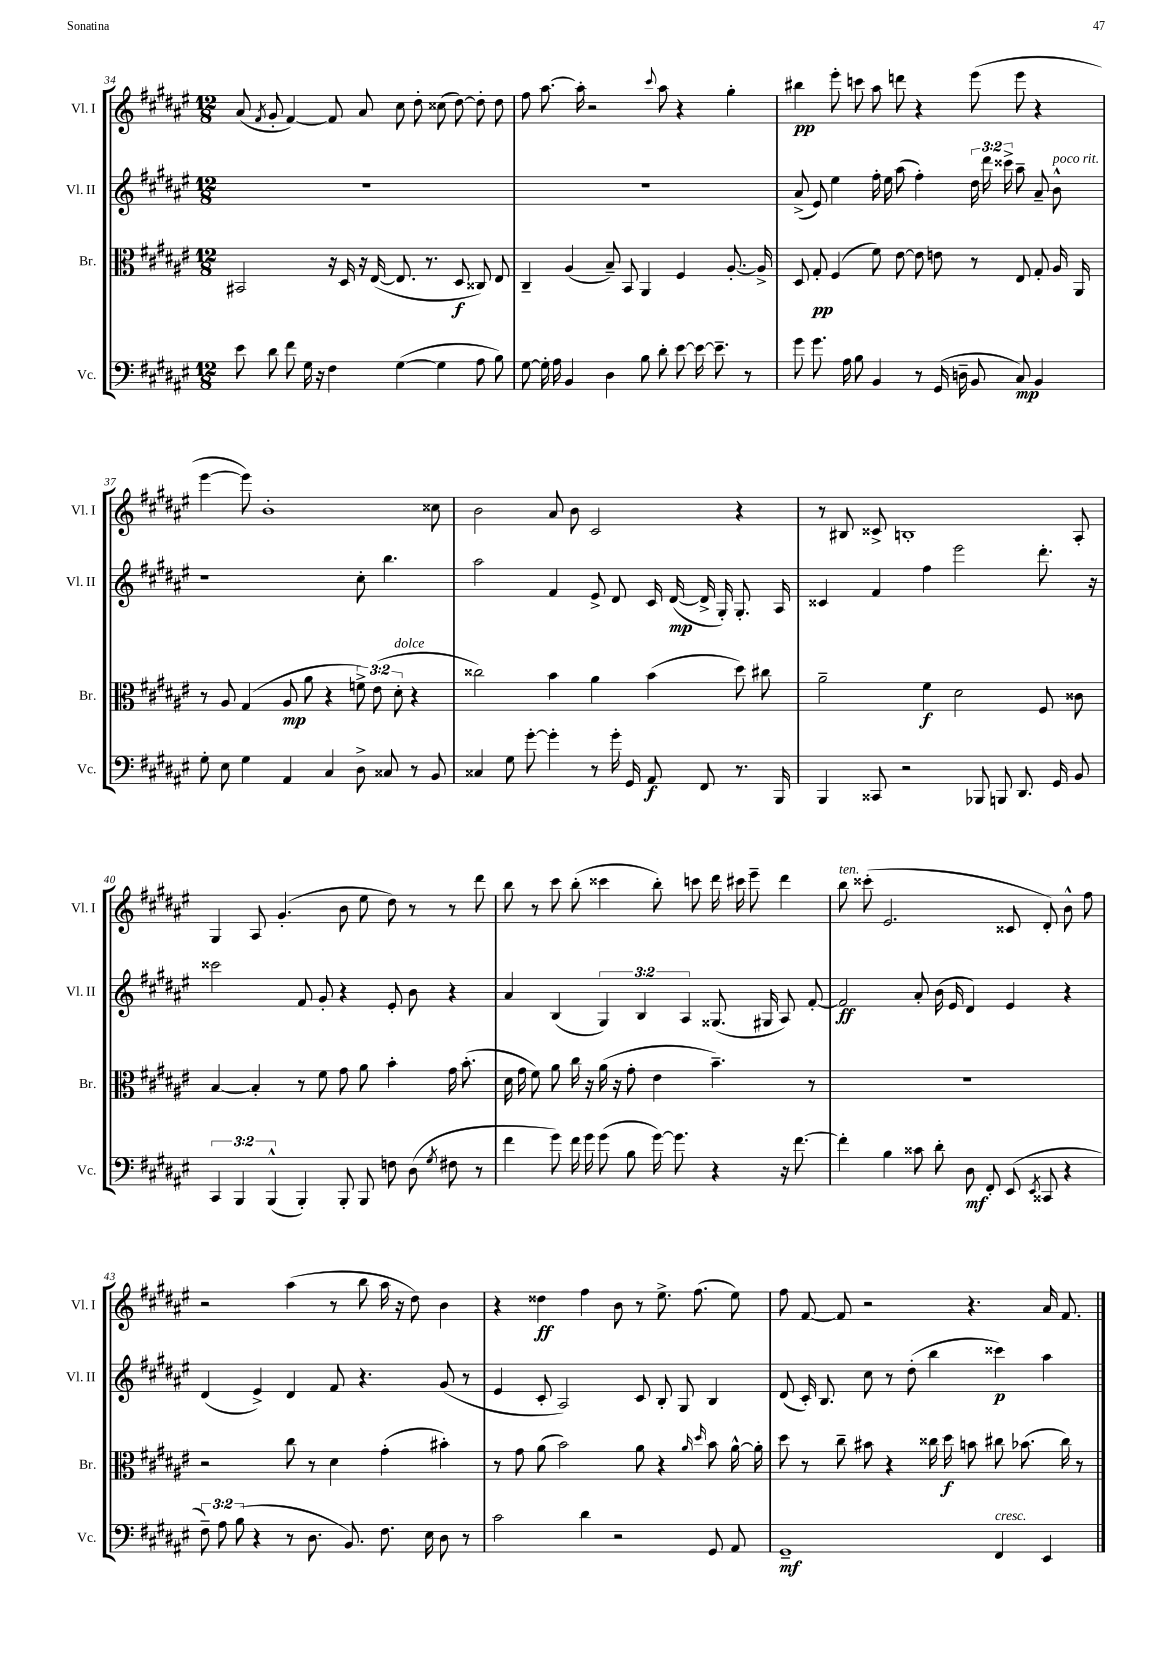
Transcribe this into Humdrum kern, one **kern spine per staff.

**kern	**kern	**kern	**kern
*staff4	*staff3	*staff2	*staff1
*clefF4	*clefC3	*clefG2	*clefG2
*k[f#c#g#d#a#e#]	*k[f#c#g#d#a#e#]	*k[f#c#g#d#a#e#]	*k[f#c#g#d#a#e#]
*M12/8	*M12/8	*M12/8	*M12/8
8e#	2BB#	1.r	(8a#
.	.	.	8qf#
8d#	.	.	8g#'
8f#	.	.	[4f#)
16G#	.	.	.
16r	.	.	.
4F#	16r	.	8f#]
.	16D#	.	.
.	16r	.	8a#
.	([16E#	.	.
([4G#	8.E#]	.	8cc#
.	.	.	8dd#'
.	8.r	.	.
4G#]	.	.	(8cc##
.	8D#	.	[8dd#)
8A#	8C##)	.	8dd#']
8B)	8E#	.	8dd#
=	=	=	=
[8G#	4C#~	1.r	8ff#
16G#']	.	.	[8.aa#
16A#	.	.	.
4BB	(4A#	.	.
.	.	.	16aa#']
.	.	.	2r
4D#	8B~)	.	.
.	8BB	.	.
8B	4AA#	.	.
.	.	.	8qqccc#
8d#'	.	.	8aa#
[8e#	4F#	.	4r
16e#_	.	.	.
8.e#~]	.	.	.
.	[8.A#'	.	4gg#'
8r	.	.	.
.	16A#^]	.	.
=	=	=	=
8g#	8D#	(8a#^	4bb#
8.g#	8G#'	8e#)	.
.	(4F#	4ee#	8eee#'
16A#	.	.	.
8B	.	.	8ccc
4BB	8f#)	16ff#'	8aa#
.	.	16ee#	.
.	[8e#	(8aa#	8ddd
8r	8e#]	4ff#')	4r
(16GG#	8e	.	.
16D~	.	.	.
8BB	8r	24dd#	(8eee#
.	.	24ddd#	.
.	.	24ccc##^	.
8C#)	8E#	8aa#~	8eee#
4BB	8G#'	8a#~	4r
.	16A#	8b^^	.
.	16AA#	.	.
=	=	=	=
8G#'	8r	1r	[4eee#
8E#	8A#	.	.
4G#	(4G#	.	8eee#])
.	.	.	1b'
4AA#	8A#	.	.
.	8a#	.	.
4C#	4r	.	.
8D#^	12f^)	8cc#'	.
.	(12e#	.	.
8C##	.	4.bb	.
.	12d#'	.	.
8r	4r	.	.
8BB	.	.	8cc##
=	=	=	=
4C##	2cc##)	2aa#	2b
8G#	.	.	.
[8g#'	.	.	.
4g#']	4b	4f#	8a#
.	.	.	8b
8r	4a#	8e#^	2c#
16g#'	.	8d#	.
16GG#	.	.	.
8AA#	(4b	16c#	.
.	.	([16d#	.
8FF#	.	16d#^]	.
.	.	16G#')	.
8.r	8dd#)	8.G#'	4r
.	8cc#	.	.
16BBB	.	16A#	.
=	=	=	=
4BBB	2a#~	4c##	8r
.	.	.	8B#
8CC##	.	4f#	8c##^
2r	.	.	1B'
.	4f#	4ff#	.
.	2d#	2eee#	.
8BBB-	.	.	.
8BBB	.	.	.
8.DD#	.	.	.
.	8F#	8.ddd#'	.
16GG#	.	.	.
8BB	8c##	.	8A#'
.	.	16r	.
=	=	=	=
6CC#	[4B	2ccc##	4G#
6BBB	.	.	.
.	4B']	.	8A#
(6BBB^^	.	.	.
.	.	.	(4.g#'
4BBB')	8r	8f#	.
.	8f#	8g#'	.
8BBB'	8g#	4r	8b
8BBB	8a#	.	8ee#
8F	4b'	8e#'	8dd#)
(8D#	.	8b	8r
8qG#	.	.	.
8F#	16g#	4r	8r
.	(8.b'	.	.
8r	.	.	8ddd#
=	=	=	=
4f#	16d#	4a#	8bb
.	16g#	.	.
.	8f#)	.	8r
8g#)	8a#	(4B	8ccc#
16f#	16cc#	.	(8bb'
16g#	16r	.	.
(8g#	(16a#	6G#)	4ccc##
.	16r	.	.
8B	8g#'	.	.
.	.	6B	.
[16g#)	4e#	.	8bb')
8.g#]	.	.	.
.	.	6A#	.
.	.	.	8ccc
4r	4.b~)	(8.G##	16ddd#
.	.	.	16ccc#
.	.	.	8eee#~
.	.	16G#	.
16r	.	8A#)	4ddd#
[8.f#	.	.	.
.	8r	[8f#'	.
=	=	=	=
4f#']	1.r	2f#]	8bb
.	.	.	(8ccc##'
4B	.	.	2.e#
8c##	.	8a#'	.
8d#'	.	(16b	.
.	.	16e#	.
8D#	.	4d#)	.
8FF#'	.	.	.
(8EE#	.	4e#	8c##
8qEE#	.	.	.
8CC##	.	.	8d#')
4r	.	4r	8b^^
.	.	.	8ff#
=	=	=	=
12F#~)	2r	(4d#	2r
12A#	.	.	.
(12B	.	.	.
4r	.	4e#^)	.
8r	8cc#	4d#	(4aa#
8.D#	8r	.	.
.	4d#	8f#	8r
8.BB)	.	.	.
.	.	4.r	8bb
8.F#	(4g#'	.	16aa#
.	.	.	16r
.	.	.	8dd#)
16E#	.	.	.
8D#	4b#')	(8g#	4b
8r	.	8r	.
=	=	=	=
2c#	8r	4e#	4r
.	8g#	.	.
.	(8a#	8c#'	4dd##
.	2b)	2A#)	.
4d#	.	.	4ff#
2r	.	.	8b
.	8a#	8c#	8r
.	4r	8B'	8.ee#^
.	.	8G#	.
.	.	.	(8.ff#
.	16qqa#	.	.
.	16qqdd#	.	.
8GG#	8b	4B	.
8AA#	[16a#^^	.	8ee#)
.	16a#']	.	.
=	=	=	=
1GG#~	8dd#	(8d#	8ff#
.	8r	16c#')	[8f#
.	.	8.B	.
.	8cc#~	.	8f#]
.	8b#	8cc#	2r
.	4r	8r	.
.	.	(8dd#'	.
.	16cc##	4bb	.
.	16dd#	.	.
.	8b	.	4.r
4FF#	8cc#	4ccc##)	.
.	(8.b-	.	.
4EE#	.	4aa#	16a#
.	16cc#)	.	8.f#
.	8r	.	.
==	==	==	==
*-	*-	*-	*-
